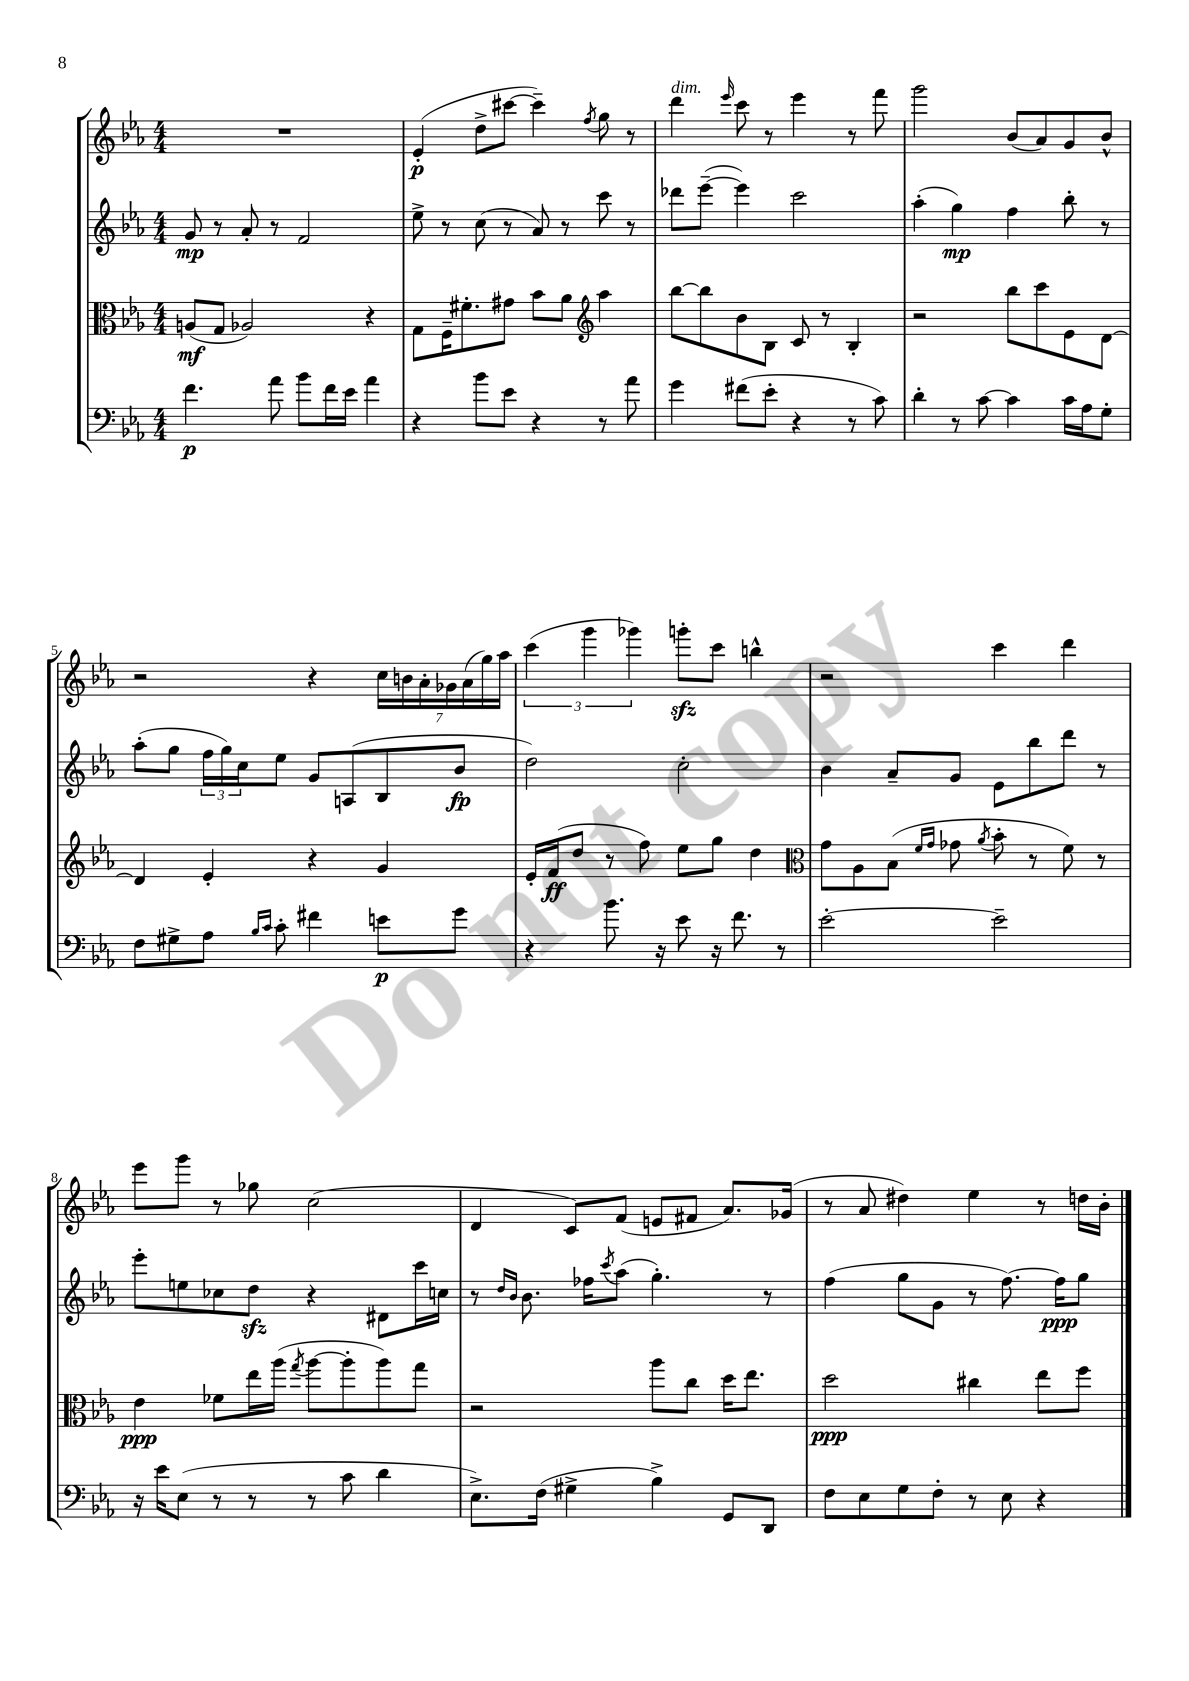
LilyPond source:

<<
\new StaffGroup <<
\new Staff = "s0" {
    \clef treble \key ees \major \numericTimeSignature \time 4/4
    R1 |
    ees'4-.\p( d''8-> cis'''8~ cis'''4--) \acciaccatura { f''8 } g''8 r8 |
    d'''4^\markup { \italic "dim." } \grace { ees'''16 } c'''8 r8 ees'''4 r8 f'''8 |
    g'''2 bes'8( aes'8) g'8 bes'8-^ |
    r2 r4 \tuplet 7/4 { c''16 b'16 aes'16-. ges'16 aes'16( g''16) aes''16 } |
    \tuplet 3/2 { c'''4( g'''4 ges'''4) } g'''8-.\sfz c'''8 b''4-^ |
    r2 c'''4 d'''4 |
    ees'''8 g'''8 r8 ges''8 c''2( |
    d'4 c'8) f'8( e'8 fis'8 aes'8.) ges'16( |
    r8 aes'8 dis''4) ees''4 r8 d''16 bes'16-. \bar "|." |
}
\new Staff = "s1" {
    \clef treble \key ees \major \numericTimeSignature \time 4/4
    g'8\mp r8 aes'8-. r8 f'2 |
    ees''8-> r8 c''8( r8 aes'8) r8 c'''8 r8 |
    des'''8 ees'''8~--( ees'''4) c'''2 |
    aes''4-.( g''4\mp) f''4 bes''8-. r8 |
    aes''8-.( g''8 \tuplet 3/2 { f''16 g''16) c''16 } ees''8 g'8 a8( bes8 bes'8\fp |
    d''2) c''2-. |
    bes'4 aes'8-- g'8 ees'8 bes''8 d'''8 r8 |
    ees'''8-. e''8 ces''8 d''8\sfz r4 dis'8 c'''16 c''16 |
    r8 \grace { d''16 bes'16 } bes'8. fes''16 \acciaccatura { c'''8 } aes''8( g''4.-.) r8 |
    f''4( g''8 g'8 r8 f''8.~) f''16\ppp g''8 \bar "|." |
}
\new Staff = "s2" {
    \clef alto \key ees \major \numericTimeSignature \time 4/4
    a8\mf( g8 aes2) r4 |
    g8 f16-- fis'8.-. gis'8 bes'8 aes'8 \clef treble aes''4 |
    bes''8~ bes''8 bes'8 bes8 c'8 r8 bes4-. |
    r2 bes''8 c'''8 ees'8 d'8~ |
    d'4 ees'4-. r4 g'4 |
    ees'16-. f'16\ff( d''8 r8 f''8) ees''8 g''8 d''4 |
    \clef alto g'8 aes8 bes8( \grace { f'16 g'16 } ges'8 \acciaccatura { aes'8 } bes'8-. r8 f'8) r8 |
    ees'4\ppp fes'8 ees''16 aes''16( \acciaccatura { g''8 } aes''8~ aes''8-. aes''8) g''8 |
    r2 aes''8 c''8 d''16 ees''8. |
    d''2\ppp cis''4 ees''8 f''8 \bar "|." |
}
\new Staff = "s3" {
    \clef bass \key ees \major \numericTimeSignature \time 4/4
    f'4.\p aes'8 bes'8 f'16 ees'16 aes'4 |
    r4 bes'8 ees'8 r4 r8 aes'8 |
    g'4 fis'8( ees'8-. r4 r8 c'8) |
    d'4-. r8 c'8~ c'4 c'16 aes16 g8-. |
    f8 gis8-> aes8 \grace { bes16 c'16 } c'8-. fis'4 e'8\p g'8 |
    r4 bes'8. r16 ees'8 r16 f'8. r8 |
    ees'2~-. ees'2-- |
    r16 ees'16 ees8( r8 r8 r8 c'8 d'4 |
    ees8.->) f16( gis4-> bes4->) g,8 d,8 |
    f8 ees8 g8 f8-. r8 ees8 r4 \bar "|." |
}
>>
>>
